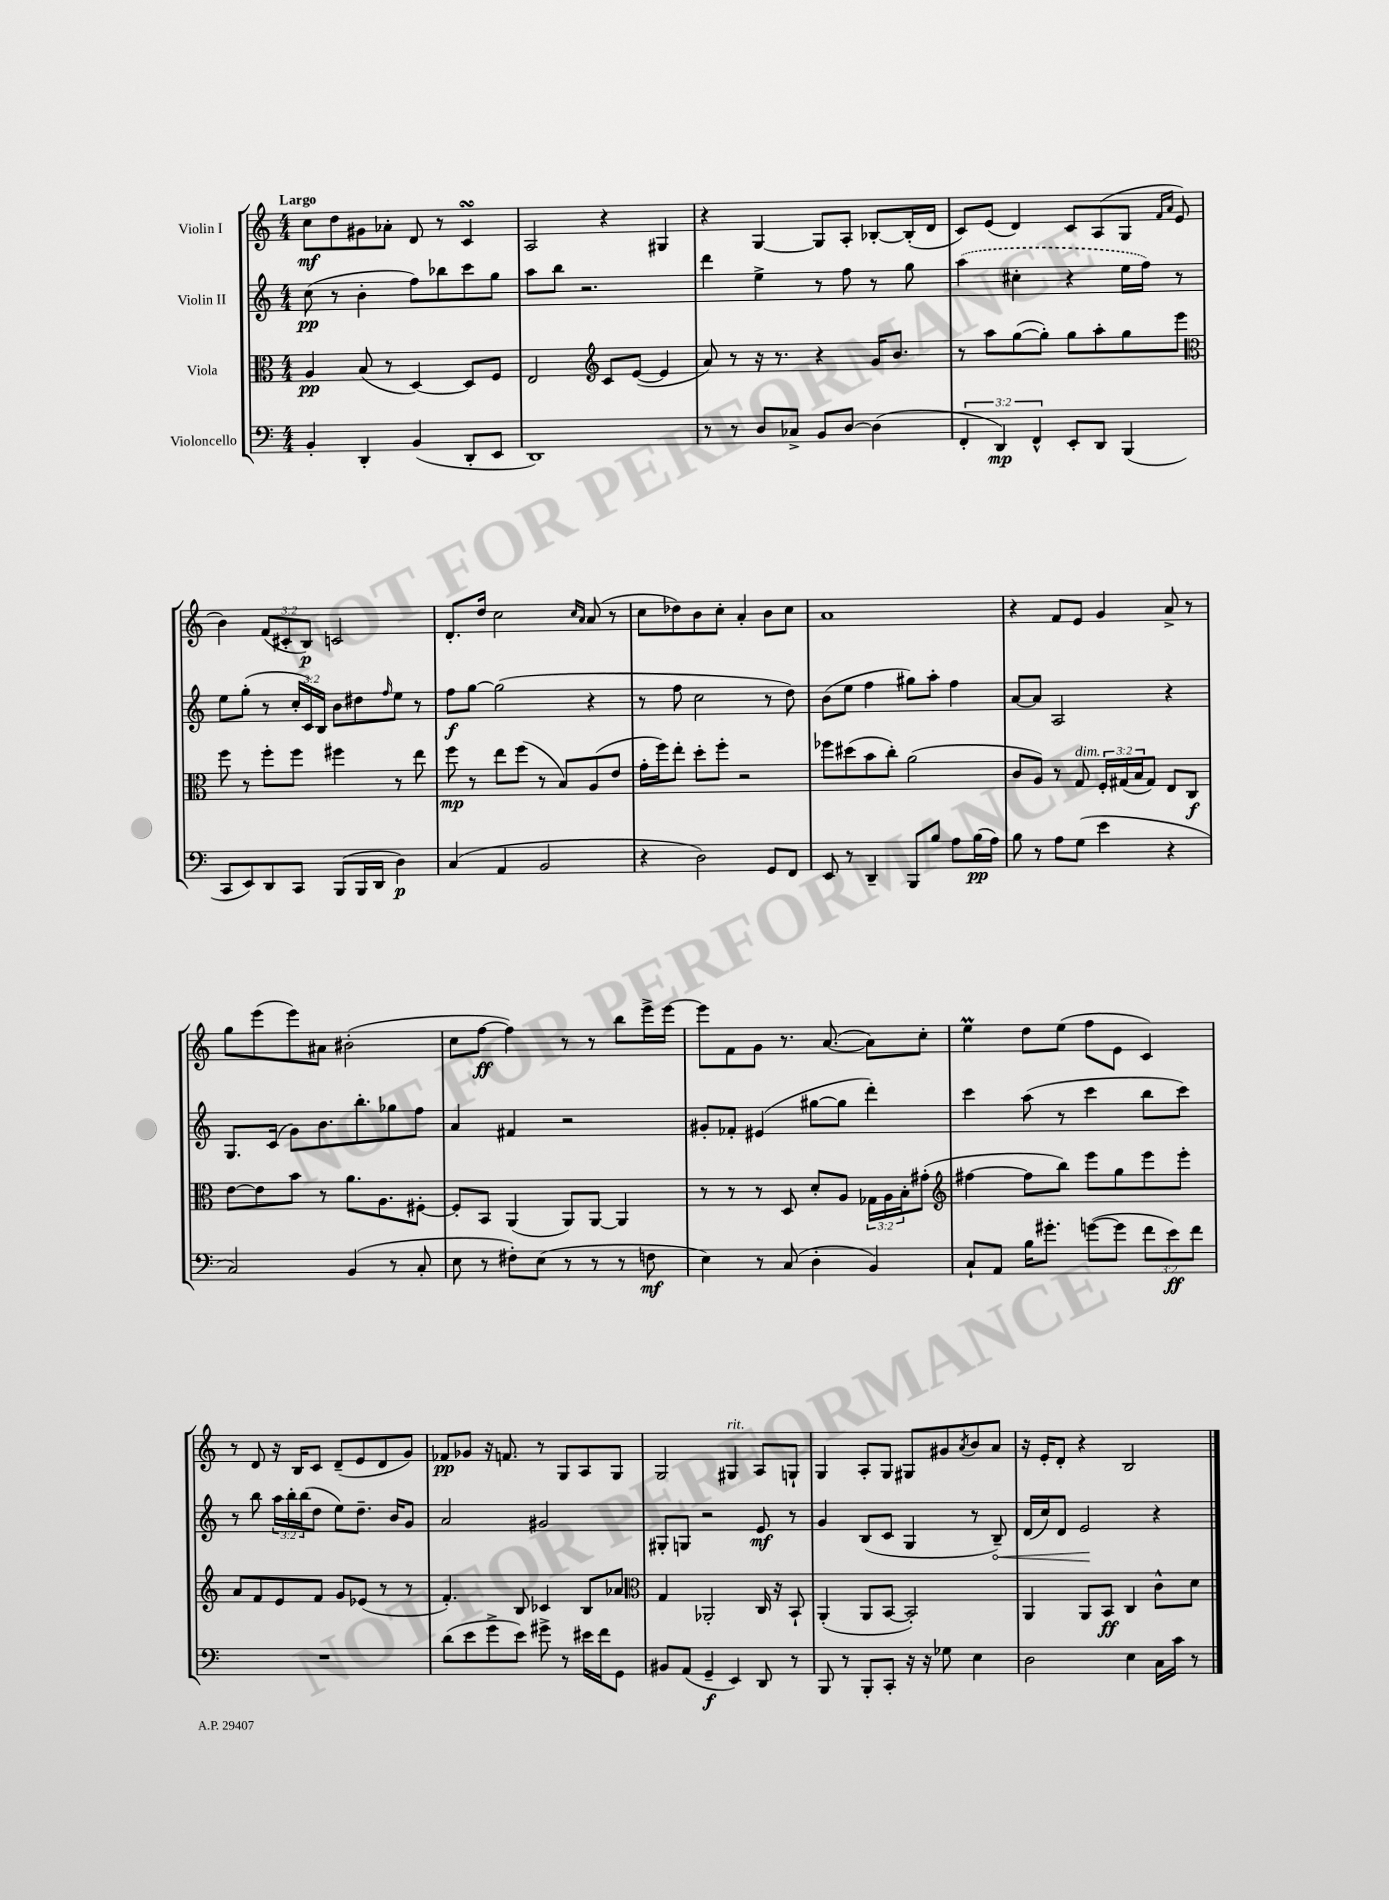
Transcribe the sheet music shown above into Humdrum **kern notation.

**kern	**kern	**kern	**kern
*staff4	*staff3	*staff2	*staff1
*clefF4	*clefC3	*clefG2	*clefG2
*k[]	*k[]	*k[]	*k[]
*M4/4	*M4/4	*M4/4	*M4/4
4BB'/	4A/	(8cc\	8cc\L
.	.	8r	8dd\
4DD'/	(8B/	4b'\	8g#\
.	8r	.	8a-'\J
(4BB/	[4D/)	8ff\L)	8d/
.	.	8bb-\	8r
8DD'/L	8D/]L	8ccc\	4c/
8EE/J	8F/J	8gg\J	.
=	=	=	=
1DD)	2E/	8aa\L	2A/
.	.	8bb\J	.
.	.	2.r	.
*	*clefG2	*	*
.	8c/L	.	4r
.	([8e/J	.	.
.	4e/]	.	4G#/
=	=	=	=
8r	8a/)	4ddd\	4r
8r	8r	.	.
8D/L	16r	4ee^\	[4G/
.	8.r	.	.
8C-^/J	.	.	.
8BB/L	4r	8r	8G/]L
[8D/J	.	8ff\	8A'/J
(4D\]	16g/LK	8r	[8B-'/L
.	8.b/J	.	.
.	.	8gg\	(16B-'/]L
.	.	.	16d/JJ
=	=	=	=
6FF'/	8r	(4aa\	8c/L)
.	8aa\L	.	(8e/J
6DD/)	.	.	.
.	([8gg\	4cc#'\	4d/)
6FF^^/	.	.	.
.	8gg'\]J)	.	.
8EE'/L	8gg\L	4r	8c/L
8DD/J	8aa'\	.	(8A/
(4BBB/	8gg\	16ee\LL	8G/J
.	.	16ff\JJ)	.
.	.	.	16qqf/LL
.	.	.	16qqa/JJ
.	8eee\J	8r	8e/
=	=	=	=
*	*clefC3	*	*
8CC/L	8ff\	8ee\L	4b\)
8EE/)	8r	(8gg'\J	.
8DD/	8ff'\L	8r	(12f/L
.	.	.	12c#'/
8CC/J	8ff\J	24cc'/LL	.
.	.	24c/)	12B/J)
.	.	24B/JJ	.
(8BBB/L	4ff#\	8b\L	2c/
16BBB/L	.	8dd#\	.
16DD/JJ	.	.	.
.	.	16qqff/	.
4D\)	8r	8ee\J	.
.	8ee\	8r	.
=	=	=	=
(4C/	8ff\	8ff\L	8.d'/L
.	8r	[8gg\J	.
.	.	.	16dd/Jk
4AA/	8ee\L	(2gg\]	2cc\
.	(8ff\J	.	.
2BB/	8r	.	.
.	8B/L)	.	.
.	.	.	16qqcc/LL
.	.	.	16qqa/JJ
.	(8A/	4r	(8a/
.	8e/J	.	8r
=	=	=	=
4r	16g'\LL	8r	8cc\L
.	16ff\J)	.	.
.	8ee'\J	8ff\	8dd-\)
2D\)	8dd'\L	2cc\	8b\
.	8ff'\J	.	8cc'\J
.	2r	.	4a'/
8GG/L	.	8r	8b\L
8FF/J	.	8dd\)	8cc\J
=	=	=	=
8EE/	8ff-\L	(8b\L	1a
8r	(8dd#\	8ee\J	.
4DD~/	8b\	4ff\	.
.	8cc'\J)	.	.
8BBB/L	(2a\	8gg#\L)	.
8B/J	.	8aa'\J	.
8A\L	.	4ff\	.
(16B\L	.	.	.
16A\JJ)	.	.	.
=	=	=	=
8B\	8c/L	[8a/L	4r
8r	8A/J)	8a/]J	.
8A\L	8r	2A/	8f/L
(8G\J	8G/	.	8e/J
4e\	24F'/LL	.	4g/
.	(24G#/	.	.
.	24B/J	.	.
.	8G#/J)	.	.
4r	8E/L	4r	8a^/
.	8C/J	.	8r
=	=	=	=
2C/)	[8e\L	8.G/L	8gg\L
.	8e\]	.	(8eee\
.	.	(16c/Jk	.
.	8b\J	8g\L)	8eee\)
.	8r	8.b\	8a#\J
(4BB/	8.a\L	.	(2b#'\
.	.	8.bb'\	.
.	8.A\	.	.
8r	.	8gg-\	.
8C'/	[8F#'\J	8ff\J	.
=	=	=	=
8E\	8F#'/]L	4a/	8cc\L
8r	8BB/J	.	[8ff\J
8F#'\L)	(4AA/	4f#/	4ff\])
(8E\J	.	.	.
8r	8AA/L)	2r	8r
8r	[8AA/J	.	8r
8r	4AA/]	.	8bb\L
8F\	.	.	16eee^\L
.	.	.	[16eee\JJ
=	=	=	=
4E\)	8r	8g#'/L	8eee\]L
.	8r	8f-'/J	8f\
8r	8r	(4e#/	8g\J
(8C/	8D/	.	8.r
4D'\	8d'/L	[8gg#\L	.
.	.	.	([8.a/
.	8A/J	8gg#\]J	.
4BB/)	24G-\LL	4ddd'\)	8a\]L)
.	24A\	.	.
.	24B'\J	.	.
.	(8g#'\J	.	8cc'\J
=	=	=	=
*	*clefG2	*	*
8C`/L	[4ff#\	4ccc\	4ee\
8AA/J	.	.	.
16B\LK	8ff#\]L	(8aa\	8dd\L
8.g#'\J	.	.	.
.	8bb\J)	8r	(8ee\J
([8g\L	8eee\L	4ccc\	8ff\L
8g\]J	8gg\	.	8e\J
12f\L	8eee\	8bb\L	4c/)
12e\)	.	.	.
.	8eee'\J	8ccc\J)	.
12f\J	.	.	.
=	=	=	=
1r	8a/L	8r	8r
.	8f/	8bb\	8d/
.	8e/	24aa\LL	16r
.	.	24bb'\	.
.	.	.	16B/LK
.	.	(24bb\J	.
.	8f/J	8dd\J	8c/J
.	8g/L	8ee\L)	(8d~/L
.	(8e-/J	8.dd~\J	8e/
.	8r	.	8d/
.	.	16b/LK	.
.	8r	8g/J	8g/J)
=	=	=	=
(8d\L	4.f'/)	2a/	8f-/L
8e\	.	.	8g-/J
8g^\	.	.	16r
.	.	.	8.f/
8e\J)	8B/	.	.
8g#^\	4c-/	2g#/	8r
8r	.	.	8G/L
16e#\LL	8B/L	.	8A/
16f\J	.	.	.
8GG\J	8a-/J	.	8G/J
=	=	=	=
*	*clefC3	*	*
8BB#/L	4G/	8G#'/L	2G/
(8AA/J	.	8G/J	.
4GG~/	2AA-'/	2r	.
4EE/)	.	.	4G#/
8DD/	16C/	8e/	8A/L
.	16r	.	.
8r	8BB`/	8r	8G`/J
=	=	=	=
8BBB/	(4AA'/	4g/	4G/
8r	.	.	.
8BBB'/L	8AA/L	(8B/L	8A'/L
8CC'/J	[8BB/J	8c/J	8G/J
16r	2BB'/])	4G/	8G#/L
16r	.	.	.
8G-\	.	.	8g#/
.	.	.	8qa/
4E\	.	8r	8b/
.	.	8B~/)	8a/J
=	=	=	=
2D\	4AA/	(16d/LL	16r
.	.	16cc/J)	16e'/LK
.	.	8d/J	8d'/J
.	8AA/L	2e/	4r
.	8BB/J	.	.
4E\	4C/	.	2B/
16C\LL	8c^^\L	4r	.
16c\JJ	.	.	.
8r	8d\J	.	.
==	==	==	==
*-	*-	*-	*-
